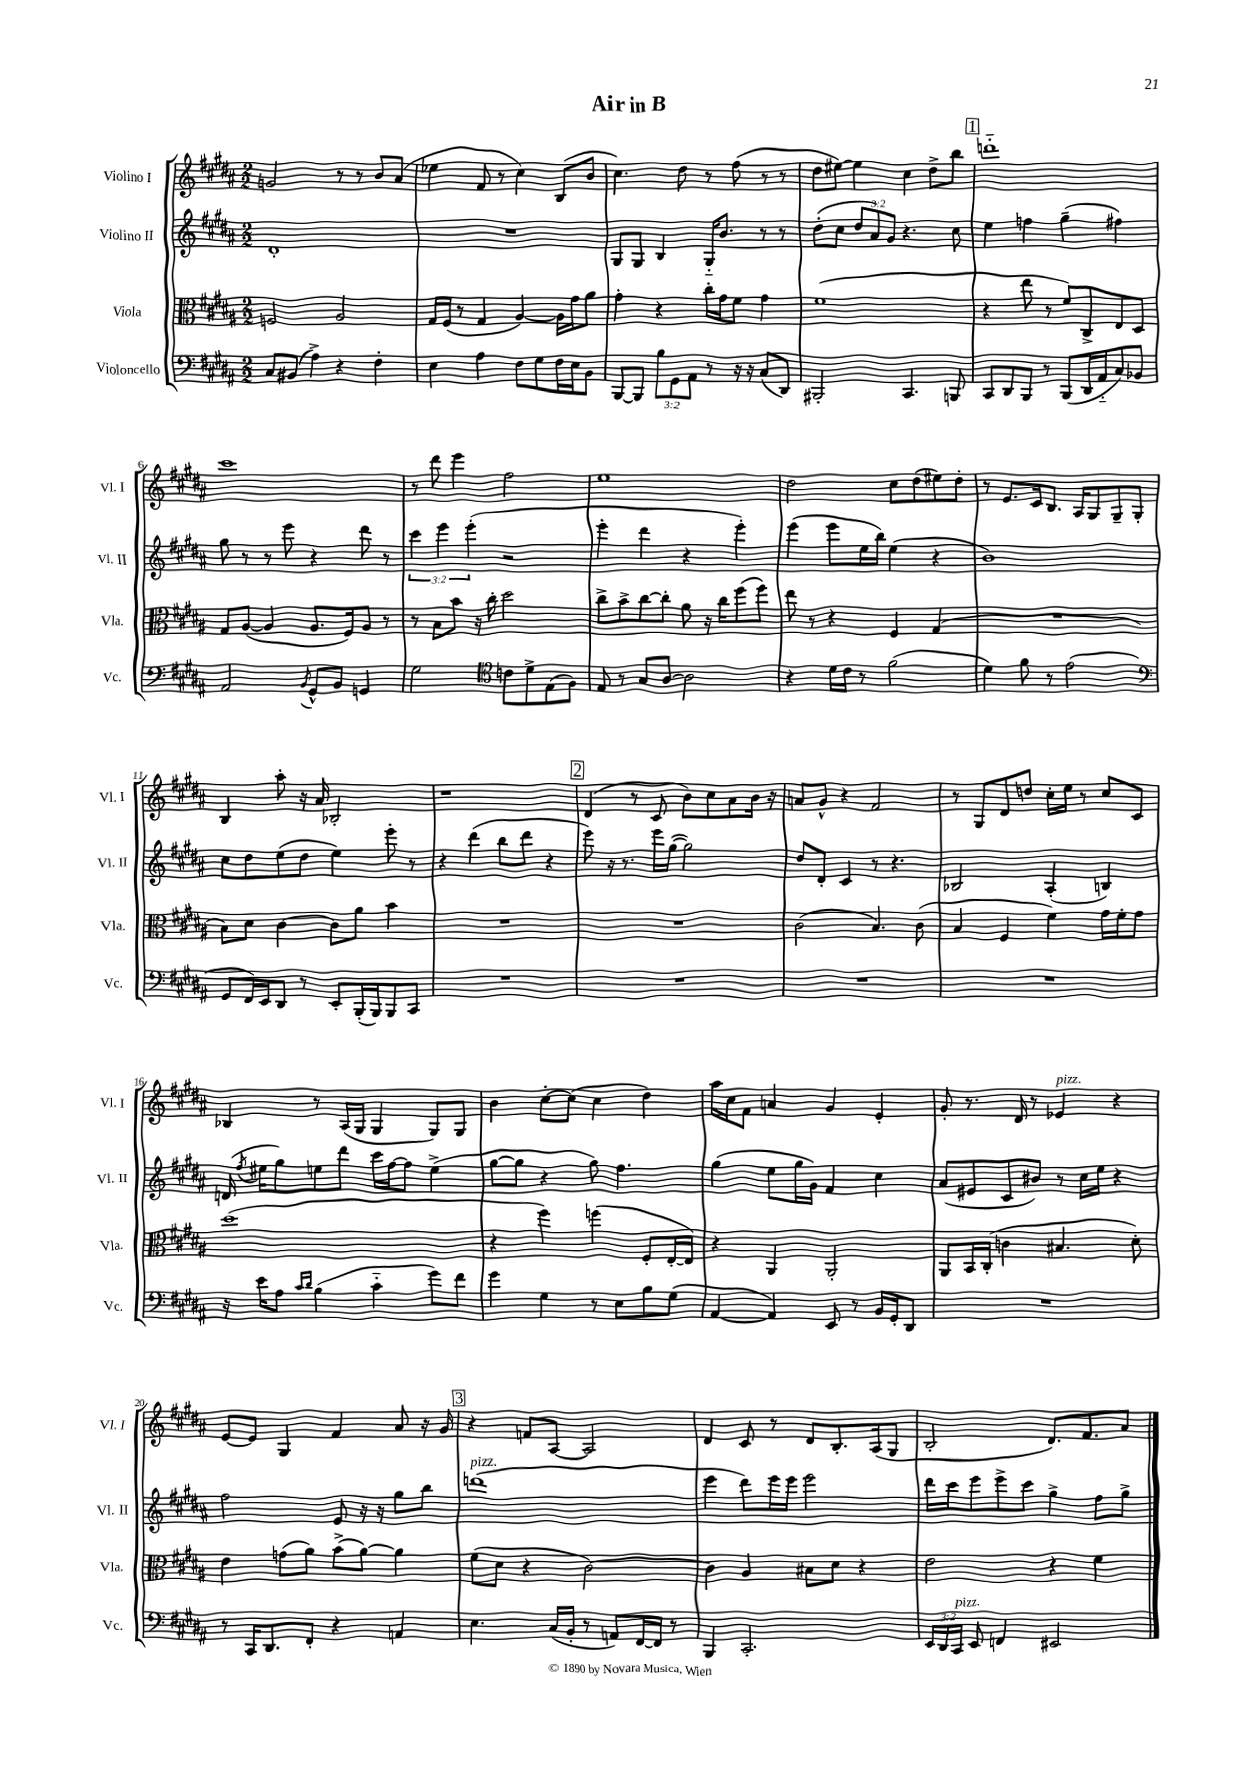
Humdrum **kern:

**kern	**kern	**kern	**kern
*staff4	*staff3	*staff2	*staff1
*clefF4	*clefC3	*clefG2	*clefG2
*k[f#c#g#d#a#]	*k[f#c#g#d#a#]	*k[f#c#g#d#a#]	*k[f#c#g#d#a#]
*M2/2	*M2/2	*M2/2	*M2/2
8C#/L	2F/	1d#'	2g/
(8BB#/J	.	.	.
4A#^\)	.	.	.
4r	2A#/	.	8r
.	.	.	8r
4F#'\	.	.	8b/L
.	.	.	(8a#/J
=	=	=	=
4E\	16G#/LL	1r	4ee-\
.	(16F#/JJ	.	.
.	8r	.	.
4A#\	4G#/	.	8f#/
.	.	.	8r
8F#\L	[4A#/)	.	4cc#\)
8G#\	.	.	.
16F#\L	16A#\]LL	.	(8B/L
16E\J	16g#\J	.	.
8BB\J	8a#\J	.	8b/J
=	=	=	=
[8BBB/L	4g#'\	8G#/L	4.cc#\)
8BBB/]J	.	8G#/J	.
12B\L	4r	4B/	.
12GG#\	.	.	.
.	.	.	8dd#\
12AA#\J	.	.	.
8r	16cc#'\LL	16G#'~/LK	8r
.	16g#\J	8.b/J	.
16r	8f#\J	.	(8ff#\
16r	.	.	.
(8C#/L	4g#\	8r	8r
8DD#/J)	.	8r	8r
=	=	=	=
2BBB#'/	(1f#	(8dd#'\L	8dd#\L
.	.	8cc#\J	[8ee#\J)
.	.	12dd#/L	4ee#\]
.	.	12a#/)	.
.	.	12g#/J	.
4.CC#/	.	4.r	4cc#\
.	.	.	8dd#^\L
8BBB/	.	8cc#\	8bb\J
=	=	=	=
8CC#/L	4r	4ee\	1ddd'~
8DD#/	.	.	.
8BBB/J	8ee\	4ff\	.
8r	8r	.	.
(8BBB/L	8f#/L)	(4gg#~\	.
16DD#/L	8C#^/	.	.
16AA#'~/J	.	.	.
8C#/)	8E/	4ff#\)	.
8BB-/J	8D#/J	.	.
=	=	=	=
2AA#/	8G#/L	8gg#\	1ccc#
.	([8A#/J	8r	.
.	4A#/]	8r	.
.	.	8eee\	.
8qBB/	.	.	.
8GG#^^/L	8.A#/L	4r	.
8BB/J	.	.	.
.	16F#/k)	.	.
4GG/	8A#/J	8ddd#\	.
.	8r	8r	.
=	=	=	=
2G#\	8r	6ccc#\	8r
.	8B\L	.	8ddd#\
.	.	6eee\	.
.	8b\J	.	4eee\
.	.	(6eee'\	.
.	16r	.	.
.	16cc#'\	.	.
*clefC4	*	*	*
8c\L	2dd#\	2r	2ff#\
8d#^\	.	.	.
(8E\	.	.	.
8F#\J)	.	.	.
=	=	=	=
8E/	8cc#^\L	4eee'\	1ee
8r	8b^\	.	.
8G#/L	[8cc#\	4ddd#\	.
[8A#/J	8cc#'\]J	.	.
2A#\]	8a#\	4r	.
.	16r	.	.
.	16cc#\LK	.	.
.	(8ff#\	4eee'\)	.
.	8ff#\J)	.	.
=	=	=	=
4r	8ee\	(4eee\	2dd#\
.	8r	.	.
16d#\LL	4r	8eee\L	.
16c#\JJ	.	.	.
8r	.	16ee\L	.
.	.	16bb\JJ)	.
(2f#\	4F#/	(4ee\	8cc#\L
.	.	.	(8dd#\
.	(4G#/	4r	8ee#\)
.	.	.	8dd#'\J
=	=	=	=
4d#\)	1r	1b)	8r
.	.	.	8.e/L
8f#\	.	.	.
.	.	.	16c#/k
8r	.	.	8.B/J
(2e\	.	.	.
.	.	.	16A#/LK
.	.	.	8G#/
.	.	.	8G#~/
.	.	.	8G#'/J
=	=	=	=
*clefF4	*	*	*
8GG#/L	8B\L)	8cc#\L	4B/
16FF#/L)	8d#\J	8dd#\	.
16EE/J	.	.	.
8DD#/J	[4c#\	(8ee\	8aa#'\
8r	.	8dd#\J	16r
.	.	.	16a#/
8EE'/L	8c#\]L	4ee\)	2B-'/
(16BBB'/L	8a#\J	.	.
16BBB/J)	.	.	.
8BBB/	4b\	8eee'\	.
8CC#/J	.	8r	.
=	=	=	=
1r	1r	4r	1r
.	.	(4ddd#\	.
.	.	8bb\L	.
.	.	8ddd#\J	.
.	.	4r	.
=	=	=	=
1r	1r	8eee\)	(4d#/
.	.	16r	.
.	.	8.r	.
.	.	.	8r
.	.	16eee\LL	8c#/
.	.	([16gg#\JJ	.
.	.	2gg#\])	8b\L)
.	.	.	8cc#\
.	.	.	8a#\
.	.	.	16b\Jk
.	.	.	16r
=	=	=	=
1r	(2c#\	8dd#/L	8a/L
.	.	8d#'/J	8g#^^/J
.	.	4c#/	4r
.	4.B/)	8r	2f#/
.	.	4.r	.
.	(8c#\	.	.
=	=	=	=
1r	4B/	2B-/	8r
.	.	.	8G#/L
.	4F#/	.	8d#/
.	.	.	8dd/J
.	4f#\)	(4A#'/	16cc#'\LL
.	.	.	16ee\JJ
.	.	.	8r
.	16g#\LL	4B/)	8cc#/L
.	16f#'\J	.	.
.	8g#\J	.	8c#/J
=	=	=	=
16r	(1dd#	(16d/	4B-/
.	.	8qff#/	.
16e\LK	.	16ee#\LK	.
8A#\J	.	8gg#\)	.
16qqc#/LL	.	.	.
16qqd#/JJ	.	.	.
(4B\	.	8ee\	8r
.	.	8ddd#\J	(16A#/LL
.	.	.	16G#/JJ
4c#'~\	.	16ccc#\LL	4G#/
.	.	[16ff#\J	.
.	.	8ff#\]J	.
8g#\L)	.	(4ee^\	8G#/L)
8f#\J	.	.	8G#/J
=	=	=	=
4g#\	4r	[8gg#\L	4b\
.	.	8gg#\]J	.
4G#\	4ff#\)	4r	[8cc#'\L
.	.	.	(8cc#\]J
8r	(4ff\	8gg#\)	4cc#\
8E\L	.	4.ff#\	.
8B\	8F#'/L	.	4dd#\)
(8G#\J	[16E'/L	.	.
.	16E/]JJ)	.	.
=	=	=	=
[4AA#/	4r	(4gg#\	16aa#\LL
.	.	.	16cc#\J
.	.	.	8f#\J
4AA#/])	4AA#/	8ee\L	4a/
.	.	16gg#\L	.
.	.	16g#\JJ)	.
8EE/	2AA#'/	4f#/	4g#/
8r	.	.	.
16BB/LL	.	4cc#\	4e'/
16GG#'/J	.	.	.
8DD#/J	.	.	.
=	=	=	=
1r	8AA#/L	(8a#/L	8g#'/
.	16BB/L	8e#/	8.r
.	(16C#'/JJ	.	.
.	4c\	8c#/	.
.	.	.	16d#/
.	.	8b#/J)	8r
.	4.B#/	8r	4e-/
.	.	16cc#\LL	.
.	.	16ee\JJ	.
.	.	4r	4r
.	8d#'\)	.	.
=	=	=	=
8r	4e\	2ff#\	[8e/L
16CC#/LK	.	.	8e/]J
8.DD#/	.	.	.
.	(8g\L	.	4G#/
8FF#'/J	8a#\J)	.	.
4r	(8b^\L	8e/	4f#/
.	[8a#\J)	16r	.
.	.	16r	.
4AA/	4a#\]	8gg#\L	8a#/
.	.	8bb\J	16r
.	.	.	16g#/
=	=	=	=
4.E\	(8f#\L	(1ddd	4r
.	8d#\J	.	.
.	4r	.	8f/L
(16C#/LL	.	.	[8A#/J
16BB'/JJ	.	.	.
8r	[2c#\)	.	2A#/]
8AA/L)	.	.	.
[16FF#/L	.	.	.
16FF#/]JJ	.	.	.
8r	.	.	.
=	=	=	=
4BBB/	4c#\]	4eee\	4d#/
2.CC#'/	4A#/	8ddd#\L)	8c#/
.	.	16eee\L	8r
.	.	16eee\JJ	.
.	8B#\L	2eee\	8d#/L
.	8d#\J	.	8.B'/
.	4r	.	.
.	.	.	(16A#/k
.	.	.	8G#/J
=	=	=	=
24EE/LL	2e\	16ddd#\LL	2B'/
24DD#/	.	.	.
.	.	16ccc#\J	.
24CC#/JJ	.	.	.
8EE/	.	8eee\	.
4FF/	.	8eee^\	.
.	.	8ccc#\J	.
2EE#/	4r	4gg#^\	8.d#/L)
.	.	.	8.f#/
.	4f#\	8ff#\L	.
.	.	8gg#^\J	8a#/J
==	==	==	==
*-	*-	*-	*-
